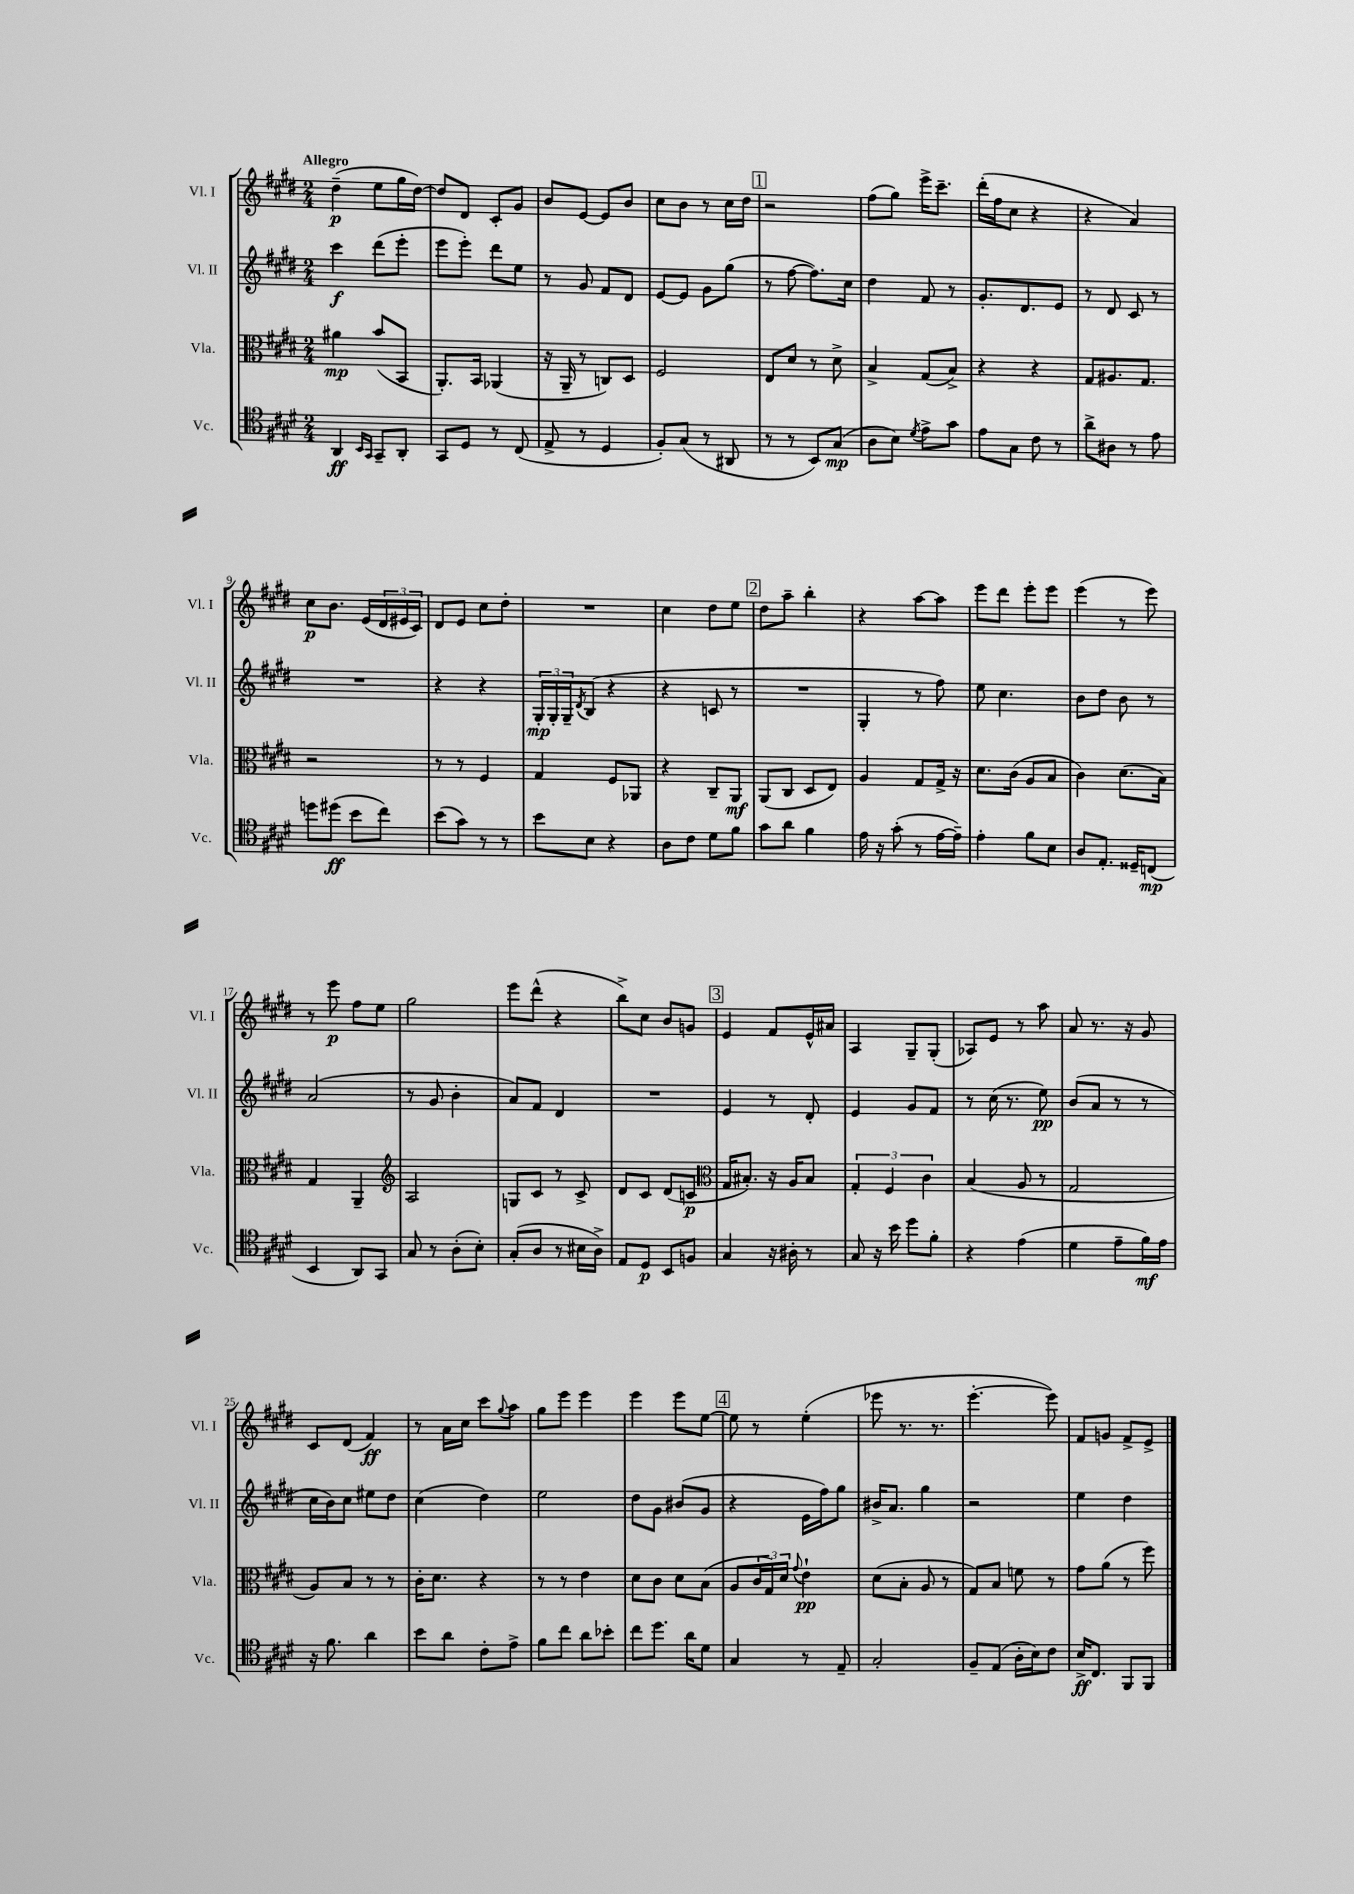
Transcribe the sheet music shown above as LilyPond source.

<<
\new StaffGroup <<
\new Staff = "s0" \with { instrumentName = "Vl. I" shortInstrumentName = "Vl. I" } {
    \clef treble \key e \major \numericTimeSignature \time 2/4 \tempo "Allegro"
    dis''4--\p( e''8 gis''16 dis''16~) |
    dis''8 dis'8 cis'8-. gis'8 |
    b'8 e'8~ e'8 b'8 |
    cis''8 b'8 r8 cis''16 dis''16 |
    \mark \markup { \box "1" } r2 |
    fis''8( gis''8) e'''16-> cis'''8.-- |
    dis'''16-.( fis''16 cis''8 r4 |
    r4 a'4) |
    cis''8\p b'8. e'16( \tuplet 3/2 { dis'16 eis'16 cis'16) } |
    dis'8 e'8 cis''8 dis''8-. |
    R2 |
    cis''4 dis''8 e''8 |
    \mark \markup { \box "2" } dis''8 a''8-- b''4-. |
    r4 a''8~ a''8 |
    e'''8 dis'''8 e'''8-. e'''8 |
    e'''4( r8 e'''8) |
    r8 e'''8\p fis''8 e''8 |
    gis''2 |
    e'''8 dis'''8-^( r4 |
    b''8->) cis''8 b'8 g'8 |
    \mark \markup { \box "3" } e'4 fis'8 e'16-^ ais'16 |
    a4 gis8-- gis8-.( |
    aes8) e'8 r8 a''8 |
    a'8 r8. r16 gis'8 |
    cis'8 dis'8( fis'4\ff) |
    r8 a'16 cis''16 cis'''8 \appoggiatura { gis''8 } a''8 |
    gis''8 e'''8 e'''4 |
    e'''4 e'''8 e''8~ |
    \mark \markup { \box "4" } e''8 r8 e''4-.( |
    ees'''8 r8. r8. |
    e'''4.~-. e'''8) |
    fis'8 g'8 fis'8-> e'8-> \bar "|." |
}
\new Staff = "s1" \with { instrumentName = "Vl. II" shortInstrumentName = "Vl. II" } {
    \clef treble \key e \major \numericTimeSignature \time 2/4
    cis'''4\f dis'''8( e'''8-. |
    e'''8 e'''8-.) dis'''8 e''8 |
    r8 gis'8 fis'8 dis'8 |
    e'8~ e'8 gis'8 gis''8( |
    \mark \markup { \box "1" } r8 fis''8~ fis''8.) cis''16 |
    dis''4 fis'8 r8 |
    gis'8.-. dis'8. e'8 |
    r8 dis'8 cis'8 r8 |
    R2 |
    r4 r4 |
    \tuplet 3/2 { gis16-.\mp gis16-. gis16-- } \acciaccatura { dis'8 } b8( r4 |
    r4 c'8 r8 |
    \mark \markup { \box "2" } R2 |
    gis4-. r8 fis''8) |
    e''8 cis''4. |
    b'8 dis''8 b'8 r8 |
    a'2( |
    r8 gis'8 b'4-. |
    a'8) fis'8 dis'4 |
    R2 |
    \mark \markup { \box "3" } e'4 r8 dis'8-. |
    e'4 gis'8 fis'8 |
    r8 cis''16( r8. e''8\pp) |
    b'8( a'8 r8 r8 |
    cis''16 b'16) cis''8 eis''8 dis''8 |
    cis''4( dis''4) |
    e''2 |
    dis''8 gis'8 bis'8( gis'8 |
    \mark \markup { \box "4" } r4 e'16 fis''16) gis''8 |
    bis'16-> a'8. gis''4 |
    r2 |
    e''4 dis''4 \bar "|." |
}
\new Staff = "s2" \with { instrumentName = "Vla." shortInstrumentName = "Vla." } {
    \clef alto \key e \major \numericTimeSignature \time 2/4
    ais'4\mp b'8( b,8 |
    a,8.-.) b,16 aes,4( |
    r16 a,16-- r8 c8) dis8 |
    fis2 |
    \mark \markup { \box "1" } e8 dis'8 r8 dis'8-> |
    b4-> gis8( b8->) |
    r4 r4 |
    gis8 ais8. gis8. |
    r2 |
    r8 r8 fis4 |
    gis4 fis8 aes,8 |
    r4 cis8-- a,8\mf |
    \mark \markup { \box "2" } a,8( cis8 dis8 e8) |
    a4 gis8 gis16-> r16 |
    dis'8. cis'16( a8 b8 |
    cis'4) dis'8.( b16) |
    gis4 a,4-- |
    \clef treble a2 |
    g8 cis'8 r8 cis'8-> |
    dis'8 cis'8 dis'8( c'8\p |
    \mark \markup { \box "3" } \clef alto gis16 bis8.-.) r16 a16 bis8 |
    \tuplet 3/2 { gis4-. fis4 cis'4 } |
    b4( a8 r8 |
    gis2 |
    a8) b8 r8 r8 |
    cis'16-. dis'8. r4 |
    r8 r8 e'4 |
    dis'8 cis'8 dis'8 b8( |
    \mark \markup { \box "4" } a8 \tuplet 3/2 { cis'16 gis16) dis'16 } \appoggiatura { gis'8 } e'4-!\pp |
    dis'8( b8-. a8 r8 |
    gis8) b8 f'8 r8 |
    gis'8 a'8( r8 fis''8) \bar "|." |
}
\new Staff = "s3" \with { instrumentName = "Vc." shortInstrumentName = "Vc." } {
    \clef tenor \key e \major \numericTimeSignature \time 2/4
    a,4\ff \grace { b,16 gis,16 } gis,8-- a,8-. |
    gis,8 dis8 r8 cis8( |
    e8-> r8 dis4 |
    fis8-.) gis8( r8 ais,8 |
    \mark \markup { \box "1" } r8 r8 b,8) gis8\mp( |
    a8 b8) \acciaccatura { dis'8 } e'8-> gis'8 |
    e'8 gis8 cis'8 r8 |
    a'8-> ais8 r8 e'8 |
    d''8 dis''8\ff( b'8 cis''8) |
    b'8( gis'8) r8 r8 |
    b'8 b8 r4 |
    a8 cis'8 dis'8 fis'8 |
    \mark \markup { \box "2" } gis'8 a'8 fis'4 |
    e'16 r16 gis'8-.( r8 e'16~ e'16--) |
    e'4-. fis'8 b8 |
    a8 e8.-. disis16-- c8\mp( |
    b,4 a,8) gis,8 |
    gis8 r8 a8-.( b8-.) |
    gis8-.( a8 r8 bis16 a16->) |
    e8 dis8\p b,8 f8 |
    \mark \markup { \box "3" } gis4 r16 ais16-. r8 |
    gis8 r16 b'16 dis''8 fis'8-. |
    r4 e'4( |
    dis'4 e'8-- fis'16\mf) e'16 |
    r16 fis'8. a'4 |
    b'8 a'8 cis'8-. e'8-> |
    fis'8 cis''8 a'8 bes'8-. |
    cis''8 dis''8. a'16 dis'8 |
    \mark \markup { \box "4" } gis4 r8 e8-- |
    gis2-. |
    fis8-- e8( a16-. b16) cis'8 |
    b16->\ff cis8. fis,8 fis,8 \bar "|." |
}
>>
>>
